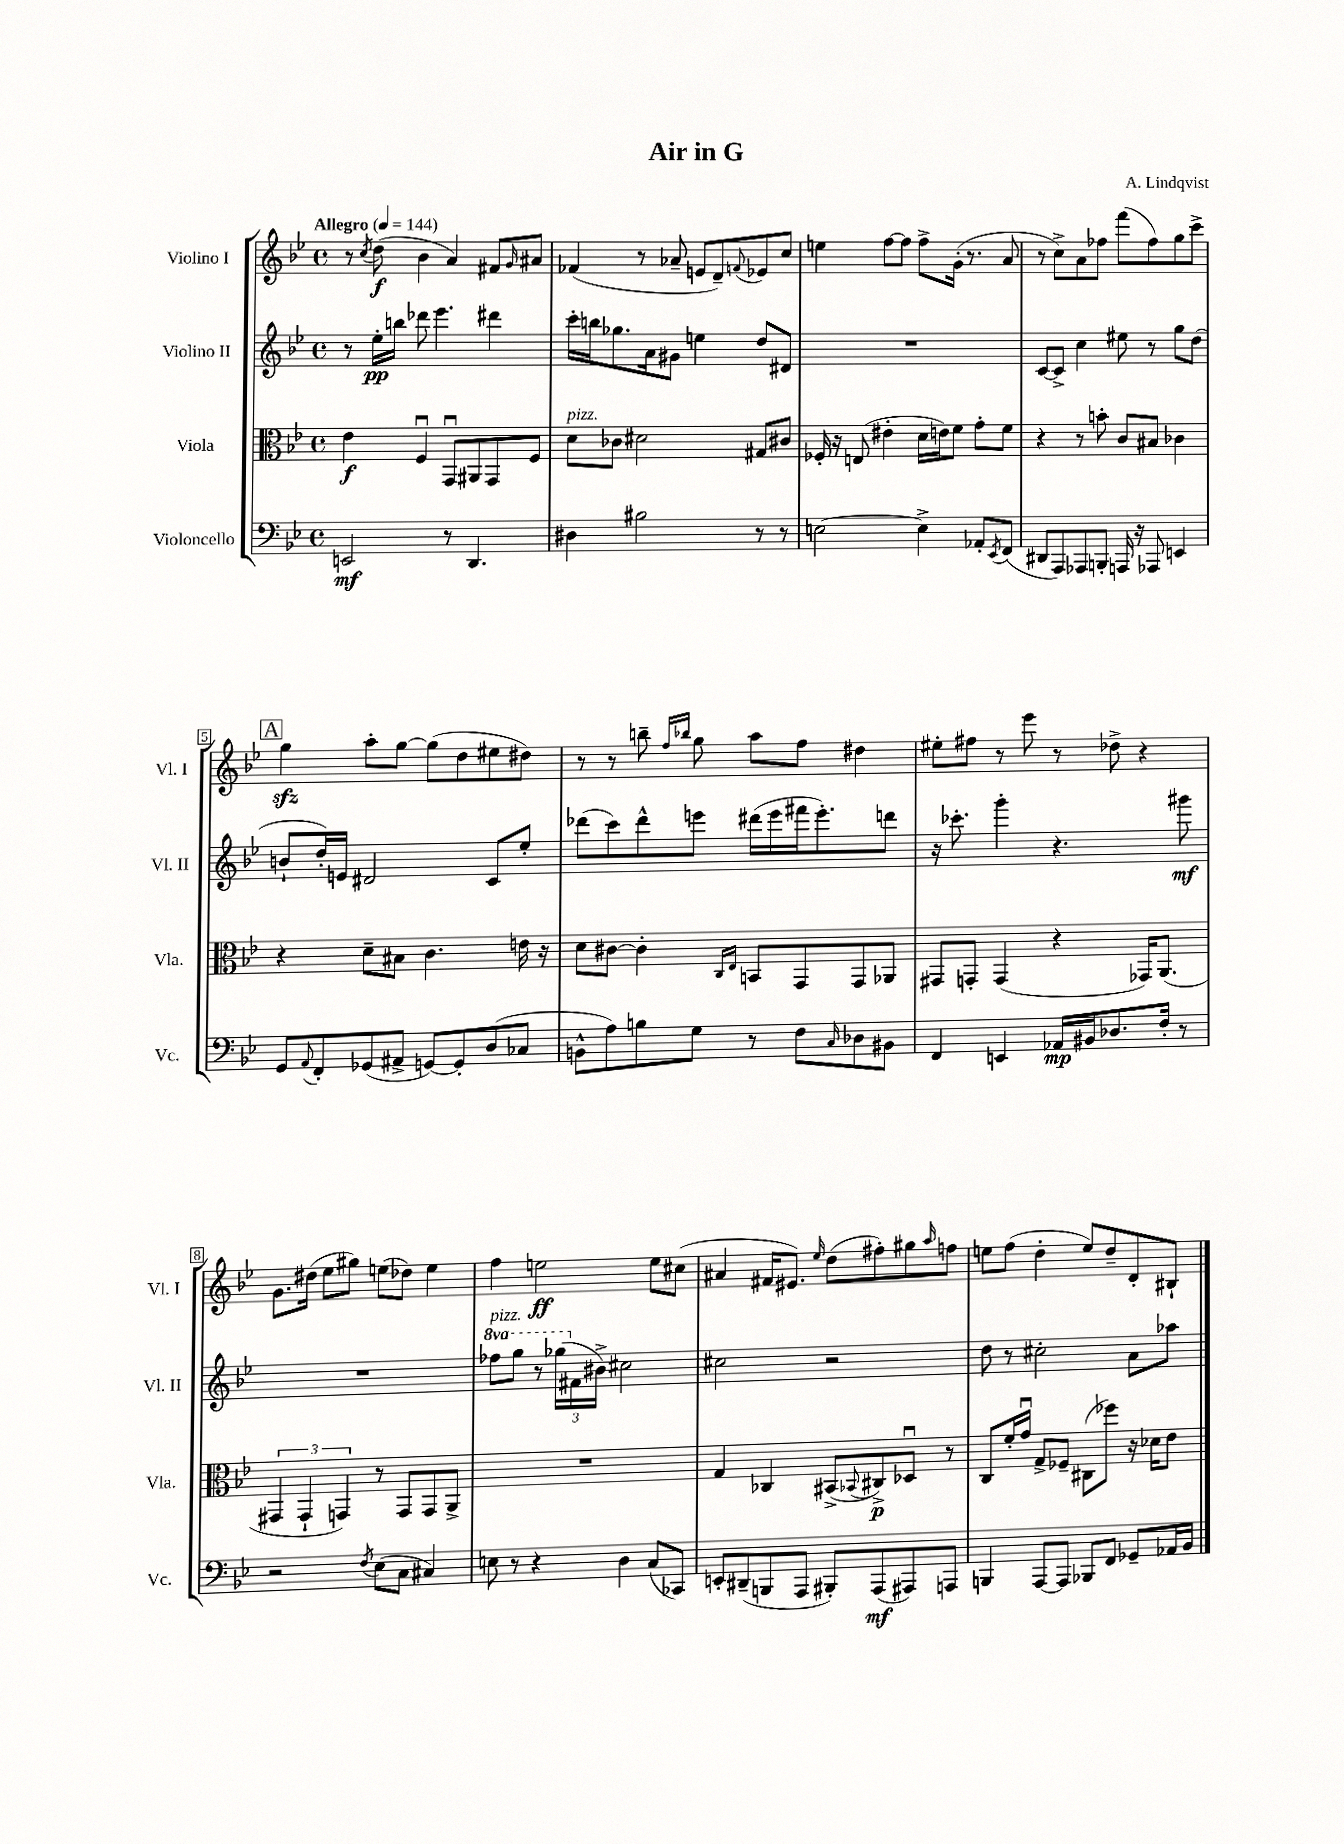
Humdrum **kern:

**kern	**dynam	**kern	**dynam	**kern	**dynam	**kern	**dynam
*part4	*part4	*part3	*part3	*part2	*part2	*part1	*part1
*staff4	*staff4	*staff3	*staff3	*staff2	*staff2	*staff1	*staff1
*I"Violoncello	*	*I"Viola	*	*I"Violino II	*	*I"Violino I	*
*I'Vc.	*	*I'Vla.	*	*I'Vl. II	*	*I'Vl. I	*
*clefF4	*	*clefC3	*	*clefG2	*	*clefG2	*
*k[b-e-]	*	*k[b-e-]	*	*k[b-e-]	*	*k[b-e-]	*
*M4/4	*	*M4/4	*	*M4/4	*	*M4/4	*
*met(c)	*	*met(c)	*	*met(c)	*	*met(c)	*
*MM144	*	*MM144	*	*MM144	*	*MM144	*
=1	=1	=1	=1	=1	=1	=1	=1
!	!	!	!	!	!	!LO:TX:a:B:t=Allegro	!
2EEn/	mf	4e-\	f	8r	.	8r	.
.	.	.	.	.	.	8qcc/	.
.	.	.	.	16ee-'\LL	pp	(8dd\	f
.	.	.	.	16bbn\JJ	.	.	.
.	.	4Fu/	.	8ddd-X\	.	4b-\	.
.	.	.	.	4.eee-\	.	.	.
8r	.	8GGu/L	.	.	.	4a/)	.
4.DD/	.	8AA#X/	.	.	.	.	.
.	.	8GG/	.	4ddd#X\	.	8f#X/L	.
.	.	.	.	.	.	16qqg/	.
.	.	8F/J	.	.	.	8a#X/J	.
=2	=2	=2	=2	=2	=2	=2	=2
!	!	!LO:TX:a:i:t=pizz.	!	!	!	!	!
4D#X\	.	8d\L	.	16ccc'\LL	.	(4f-X/	.
.	.	.	.	16bbn\J	.	.	.
.	.	8c-X\J	.	8.gg-X\	.	.	.
2B#X\	.	2d#X\	.	.	.	8r	.
.	.	.	.	16a\k	.	.	.
.	.	.	.	8g#X\J	.	8a-X~/	.
.	.	.	.	4een\	.	8en/L	.
.	.	.	.	.	.	8d~/)	.
.	.	.	.	.	.	8qqfn/	.
8r	.	8G#X/L	.	8dd/L	.	8e-X/	.
8r	.	8c#X/J	.	8d#X/J	.	8cc/J	.
=3	=3	=3	=3	=3	=3	=3	=3
[2En\	.	16F-X'/	.	1r	.	4een\	.
.	.	16r	.	.	.	.	.
.	.	(8En/	.	.	.	.	.
.	.	4e#X'\	.	.	.	[8ff\L	.
.	.	.	.	.	.	8ff\J]	.
4E^\]	.	16d\LL	.	.	.	8ff^\L	.
.	.	16en\J)	.	.	.	.	.
.	.	8f\J	.	.	.	(16g'\Jk	.
.	.	.	.	.	.	8.r	.
8AA-X'/L	.	8g'\L	.	.	.	.	.
8qEE-/	.	.	.	.	.	.	.
(8FF/J	.	8f\J	.	.	.	8a/	.
=4	=4	=4	=4	=4	=4	=4	=4
8DD#X/L	.	4r	.	[8c/L	.	8r	.
8AAA/)	.	.	.	8c^/J]	.	8cc^\L)	.
8AAA-X/	.	8r	.	4cc\	.	8a\	.
8BBBn'/J	.	8bn'\	.	.	.	8ff-X\J	.
16AAAn/	.	8c/L	.	8ee#X\	.	(8fff\L	.
16r	.	.	.	.	.	.	.
8AAA-X/	.	8B#X/J	.	8r	.	8ff-\)	.
4EEn/	.	4c-X\	.	8gg\L	.	8gg\	.
.	.	.	.	(8dd\J	.	8ccc^\J	.
!!LO:LB:g=z
!!LO:REH:place=s1:t=A
=5	=5	=5	=5	=5	=5	=5	=5
8GG/L	.	4r	.	8bn`/L	.	4ggzz\	.
8qqAA/	.	.	.	.	.	.	.
8FF'/	.	.	.	16dd'/L)	.	.	.
.	.	.	.	16en/JJ	.	.	.
(8GG-X/	.	8d~\L	.	2d#X/	.	8aa'\L	.
8AA#X^/J	.	8B#X\J	.	.	.	[8gg\J	.
[8GGn/L)	.	4.c\	.	.	.	(8gg\L]	.
8GG'/]	.	.	.	.	.	8dd\	.
(8D/	.	.	.	8c/L	.	8ee#X\	.
8C-X/J	.	16en\	.	8ee-'/J	.	8dd#X\J)	.
.	.	16r	.	.	.	.	.
=6	=6	=6	=6	=6	=6	=6	=6
8BBn^^\L	.	8d\L	.	(8ddd-X\L	.	8r	.
8A\)	.	[8c#X\J	.	8ccc\)	.	8r	.
8Bn\	.	4c#'\]	.	8ddd-^^\	.	8bbn~\	.
.	.	.	.	.	.	16qqff/LL	.
.	.	.	.	.	.	16qqbb-X/JJ	.
8G\J	.	.	.	8eeen\J	.	8gg\	.
.	.	16qqC/LL	.	.	.	.	.
.	.	16qqE-/JJ	.	.	.	.	.
8r	.	8BBn/L	.	(16ddd#X\LL	.	8aa\L	.
.	.	.	.	16eee\	.	.	.
8F\L	.	8GG/	.	16fff#X\J	.	8ff\J	.
.	.	.	.	8.eee'\)	.	.	.
16qqC/	.	.	.	.	.	.	.
8D-X\	.	8GG/	.	.	.	4dd#X\	.
8BB#X\J	.	8AA-X/J	.	8dddn\J	.	.	.
=7	=7	=7	=7	=7	=7	=7	=7
4FF/	.	8GG#X/L	.	16r	.	8ee#X'\L	.
.	.	.	.	8.ccc-X'\	.	.	.
.	.	8GGn'/J	.	.	.	8ff#X\J	.
4EEn/	.	(4GG/	.	4ggg'\	.	8r	.
.	.	.	.	.	.	8eee-\	.
16AA-X/LL	mp	4r	.	4.r	.	8r	.
16BB#X/J	.	.	.	.	.	.	.
8.D-X/	.	.	.	.	.	8dd-X^\	.
.	.	16GG-X/KL)	.	.	.	4r	.
16F'/Jk	.	(8.AA/J	.	.	.	.	.
8r	.	.	.	8ggg#X\	mf	.	.
!!LO:LB:g=z
=8	=8	=8	=8	=8	=8	=8	=8
2r	.	6GG#X/	.	1r	.	8.g\L	.
.	.	6GG#`/	.	.	.	.	.
.	.	.	.	.	.	(16dd#X\Jk	.
.	.	.	.	.	.	8ee-\L	.
.	.	6GGn/)	.	.	.	.	.
.	.	.	.	.	.	8gg#X\J)	.
8qF/	.	.	.	.	.	.	.
(8E-\L	.	8r	.	.	.	(8een\L	.
8C\J	.	8GG/L	.	.	.	8dd-X\J)	.
4C#X/)	.	8GG/	.	.	.	4ee\	.
.	.	8AA^/J	.	.	.	.	.
=9	=9	=9	=9	=9	=9	=9	=9
*	*	*	*	*8va	*	*	*
!	!	!	!	!LO:TX:a:i:t=pizz.	!	!	!
8En\	.	1r	.	8fff-X\L	.	4ff\	.
8r	.	.	.	8ggg\J	.	.	.
4r	.	.	.	8r	.	2een\	ff
.	.	.	.	(24ggg-X\LL	.	.	.
*	*	*	*	*X8va	*	*	*
.	.	.	.	24f#X\	.	.	.
.	.	.	.	24b#X^\JJ)	.	.	.
4D\	.	.	.	2cc#X\	.	.	.
(8C/L	.	.	.	.	.	8ee\L	.
8CC-X/J)	.	.	.	.	.	(8cc#X\J	.
=10	=10	=10	=10	=10	=10	=10	=10
8EEn'/L	.	4G/	.	2cc#X\	.	4a#X/	.
(8DD#X~/	.	.	.	.	.	.	.
8BBBn/	.	4C-X/	.	.	.	16f#X/KL	.
.	.	.	.	.	.	8.e#X/J)	.
8AAA/J	.	.	.	.	.	.	.
.	.	.	.	.	.	16qqee-/	.
8BBB#X'/L)	.	(8BB#X^/L	.	2r	.	(8dd\L	.
.	.	8qqBB-X/	.	.	.	.	.
(8AAA/	mf	8C#X^/)	p	.	.	8ff#X'\)	.
8AAA#X/)	.	8D-Xu/J	.	.	.	8gg#X\	.
.	.	.	.	.	.	16qqaa/	.
8AAAn/J	.	8r	.	.	.	8ffn\J	.
=11	=11	=11	=11	=11	=11	=11	=11
4BBBn/	.	8C/L	.	8dd\	.	8een\L	.
.	.	16f'/L	.	8r	.	(8ff\J	.
.	.	16gu/JJ	.	.	.	.	.
[8AAA/L	.	8G^/L	.	2cc#X'\	.	4dd'\	.
8AAA/J]	.	8F-X~/J	.	.	.	.	.
8BBB-X/L	.	(8C#X\L	.	.	.	8ee/L)	.
8FF/J	.	8ff-X\J)	.	.	.	8dd~/	.
8GG-X~/L	.	16r	.	8a\L	.	8d'/	.
.	.	16d-X\KL	.	.	.	.	.
16AA-X/L	.	8e-\J	.	8aa-X\J	.	8B#X`/J	.
16BB-/JJ	.	.	.	.	.	.	.
==	==	==	==	==	==	==	==
*-	*-	*-	*-	*-	*-	*-	*-
